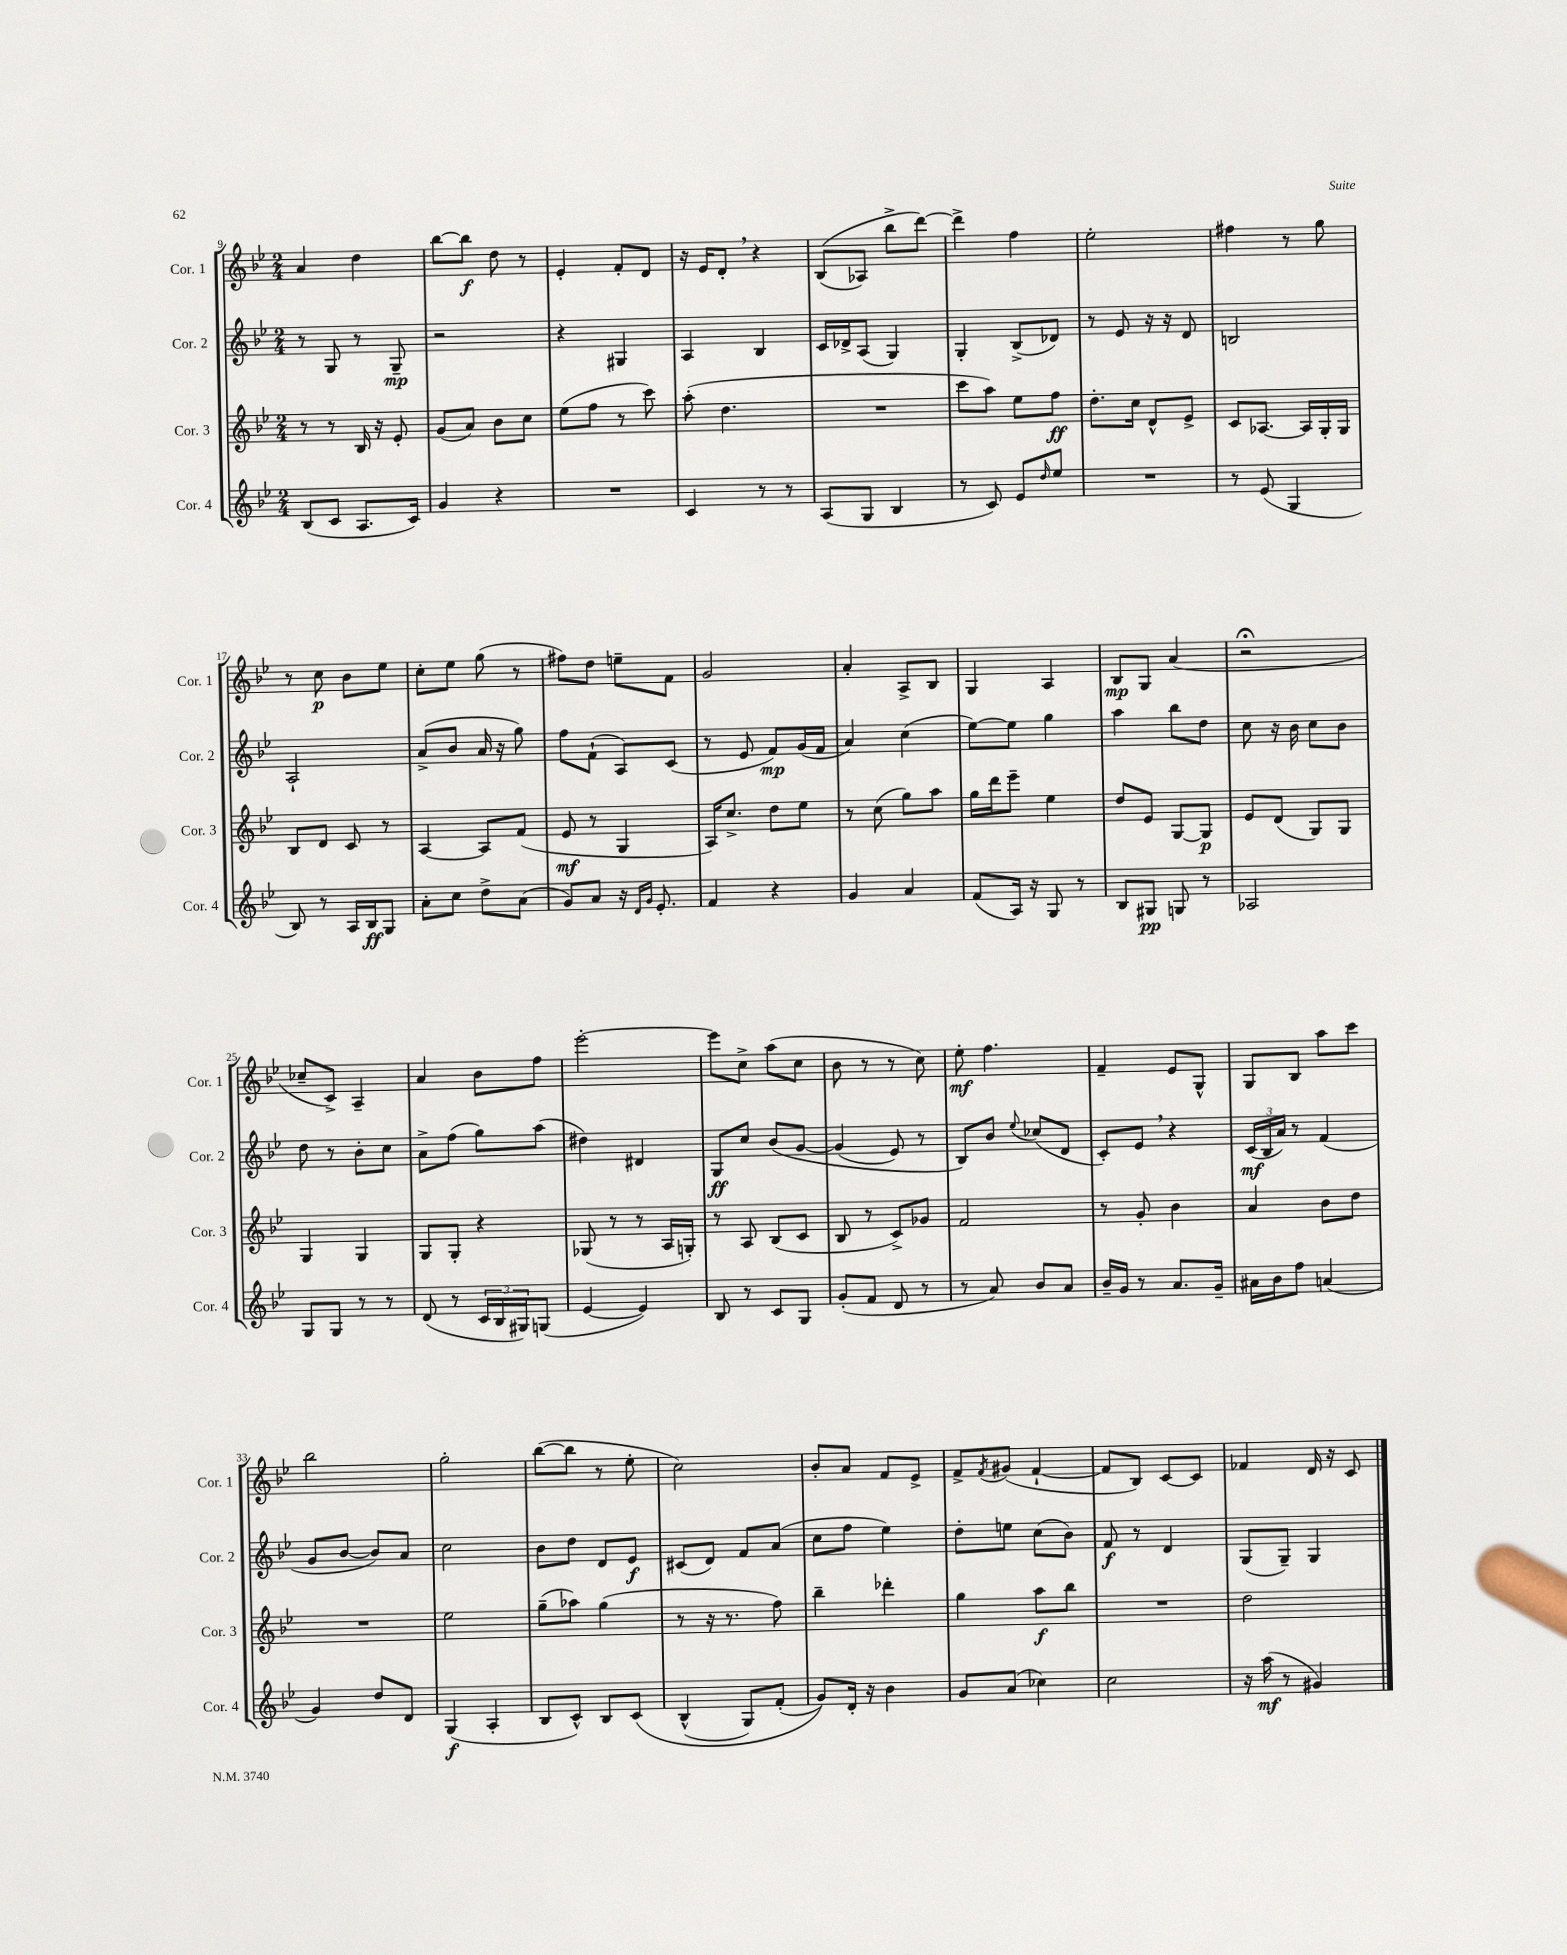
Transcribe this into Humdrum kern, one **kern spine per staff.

**kern	**kern	**kern	**kern
*staff4	*staff3	*staff2	*staff1
*clefG2	*clefG2	*clefG2	*clefG2
*k[b-e-]	*k[b-e-]	*k[b-e-]	*k[b-e-]
*M2/4	*M2/4	*M2/4	*M2/4
(8B-/L	8r	8r	4a/
8c/J	8r	8G/	.
8.A/L	16B-/	8r	4dd\
.	16r	.	.
.	8e-'/	8G~/	.
16c/Jk)	.	.	.
=	=	=	=
4g/	(8g/L	2r	[8bb-\L
.	8a/J)	.	8bb-\]J
4r	8b-\L	.	8dd\
.	8cc\J	.	8r
=	=	=	=
2r	(8ee-\L	4r	4e-'/
.	8ff\J	.	.
.	8r	4G#/	8f'/L
.	8ccc\)	.	8d/J
=	=	=	=
4c/	(8aa'\	4A/	16r
.	.	.	16e-/LK
.	4.dd\	.	8d'/J
8r	.	4B-/	4r
8r	.	.	.
=	=	=	=
(8A/L	2r	16c/LL	&((8B-/L
.	.	16d-^/J	.
8G/J	.	(8A/J	8A-/J)
4B-/	.	4G/)	8bb-^\L
.	.	.	[8ddd\J&)
=	=	=	=
8r	8ccc\L	4G'/	4ddd^\]
8c/)	8aa\J)	.	.
8e-/L	8ee-\L	(8B-^/L	4ff\
16qqdd/	.	.	.
8ee-/J	8ff\J	8d-/J)	.
=	=	=	=
2r	8.dd'\L	8r	2ee-'\
.	.	8e-/	.
.	16cc\Jk	.	.
.	8d^^/L	16r	.
.	.	16r	.
.	8e-^/J	8d/	.
=	=	=	=
8r	8c/L	2B/	4ff#\
(8e-/	[8.A-/J	.	.
4G/	.	.	8r
.	16A-/]LL	.	.
.	16G'/	.	8gg\
.	16G/JJ	.	.
=	=	=	=
8B-/)	8B-/L	2A`/	8r
8r	8d/J	.	8cc\
16A/LL	8c/	.	8b-\L
16B-/J	.	.	.
8G/J	8r	.	8ee-\J
=	=	=	=
8a'\L	[4A/	(8a^/L	8cc'\L
8cc\J	.	8b-/J	8ee-\J
8dd^\L	8A/]L	16a/	(8gg\
.	.	16r	.
(8a\J	(8f/J	8gg\)	8r
=	=	=	=
8g/L)	8e-/	8ff\L	8ff#\L)
8a/J	8r	(8f`\J	8dd\J
16r	4G/	8A/L)	8ee~\L
16qqd/LL	.	.	.
16qqg/JJ	.	.	.
8.e-'/	.	.	.
.	.	(8c/J	8f\J
=	=	=	=
4f/	16A/LK)	8r	2g/
.	8.cc^/J	.	.
.	.	8e-/	.
4r	8dd\L	8f/L)	.
.	8ee-\J	(16g/L	.
.	.	16f/JJ	.
=	=	=	=
4g/	8r	4a/)	4a'/
.	(8cc\	.	.
4a/	8gg\L)	(4cc\	8A^/L
.	8aa\J	.	8B-/J
=	=	=	=
(8f/L	16gg\LL	[8ee-\L)	4G/
.	16ddd\J	.	.
16A/Jk)	8eee-~\J	8ee-\]J	.
16r	.	.	.
8G/	4ee-\	4gg\	4A/
8r	.	.	.
=	=	=	=
8B-/L	8dd/L	4aa\	8B-/L
8G#/J	8e-/J	.	8G/J
8G/	[8G/L	8bb-\L	(4a/
8r	8G/]J	8dd\J	.
=	=	=	=
2A-/	8e-/L	8cc\	2r;
.	(8d/J	16r	.
.	.	16b-\	.
.	8G/L)	8cc\L	.
.	8G/J	8b-\J	.
=	=	=	=
8G/L	4G/	8dd\	8cc-~/L
8G/J	.	8r	8c^/J)
8r	4G/	8b-'\L	4A~/
8r	.	8cc\J	.
=	=	=	=
(8d/	8G/L	8a^\L	4a/
8r	8G'/J	(8ff\J	.
24c/LL	4r	8gg\L)	8b-\L
24B-/	.	.	.
24G#/J)	.	.	.
(8G/J	.	(8aa\J	8ff\J
=	=	=	=
[4e-/	(8G-/	4dd#\)	[2eee-'\
.	8r	.	.
4e-/])	8r	4d#/	.
.	16A/LL	.	.
.	16G'/JJ)	.	.
=	=	=	=
8B-/	8r	8G/L	8eee-\]L
8r	8A/	8cc/J	8cc^\J
8c/L	(8B-/L	&(8b-/L	(8aa\L
8G/J	8c/J	[8g/J	8cc\J
=	=	=	=
(8g'/L	8B-/	(4g/]	8b-\
8f/J	8r	.	8r
8d/	8c^/L)	8e-/)	8r
8r	8g-/J	8r	8cc\)
=	=	=	=
8r	2f/	8B-/L&)	8ee-'\
8a/)	.	8b-/J	4.ff\
.	.	8qqee-/	.
8b-/L	.	(8cc-/L	.
8a/J	.	8d/J	.
=	=	=	=
16b-~/LL	8r	8c'/L)	4f~/
16g/JJ	.	.	.
8r	8g'/	8e-/J	.
8.a/L	4b-\	4r	8e-/L
.	.	.	8G^^/J
16g~/Jk	.	.	.
=	=	=	=
16a#\LL	4a/	(24c/LL	8G/L
.	.	24B-/	.
16b-\J	.	.	.
.	.	24a/JJ)	.
8ff\J	.	8r	8B-/J
(4a/	8b-\L	(4f/	8aa\L
.	8dd\J	.	8ccc\J
=	=	=	=
4g/)	2r	8g/L	2bb-\
.	.	[8b-/J	.
8dd/L	.	8b-/]L)	.
8d/J	.	8a/J	.
=	=	=	=
(4G/	2ee-\	2cc\	2gg'\
4A'/	.	.	.
=	=	=	=
8B-/L	(8gg~\L	8b-\L	([8bb-\L
8c^^/J)	8aa-\J)	8dd\J	8bb-\]J
8B-/L	(4gg\	8d/L	8r
&(8c/J	.	8e-/J	8ee-'\
=	=	=	=
(4B-^^/	8r	(8c#/L	2cc\)
.	16r	8d/J)	.
.	8.r	.	.
8G/L)	.	8f/L	.
(8f'/J	8ff\)	(8a/J	.
=	=	=	=
8g/L)&)	4bb-~\	8cc\L	8b-'/L
16d'/Jk	.	8ff\J	8a/J
16r	.	.	.
4b-\	4ddd-'\	4ee-\)	8f/L
.	.	.	8e-^/J
=	=	=	=
8g/L	4gg\	8dd'\L	8f^/L
.	.	.	8qf/
(8a/J	.	8ee\J	(8g#/J
4cc-\)	8aa\L	(8cc\L	[4f`/
.	8bb-\J	8b-\J)	.
=	=	=	=
2cc\	2r	8f/	8f/]L
.	.	8r	8B-/J)
.	.	4d/	[8c/L
.	.	.	8c/]J
=	=	=	=
16r	2dd\	(8G/L	4f-/
(16aa\	.	.	.
8r	.	8G~/J)	.
4g#/)	.	4G/	16d/
.	.	.	16r
.	.	.	8c/
==	==	==	==
*-	*-	*-	*-
